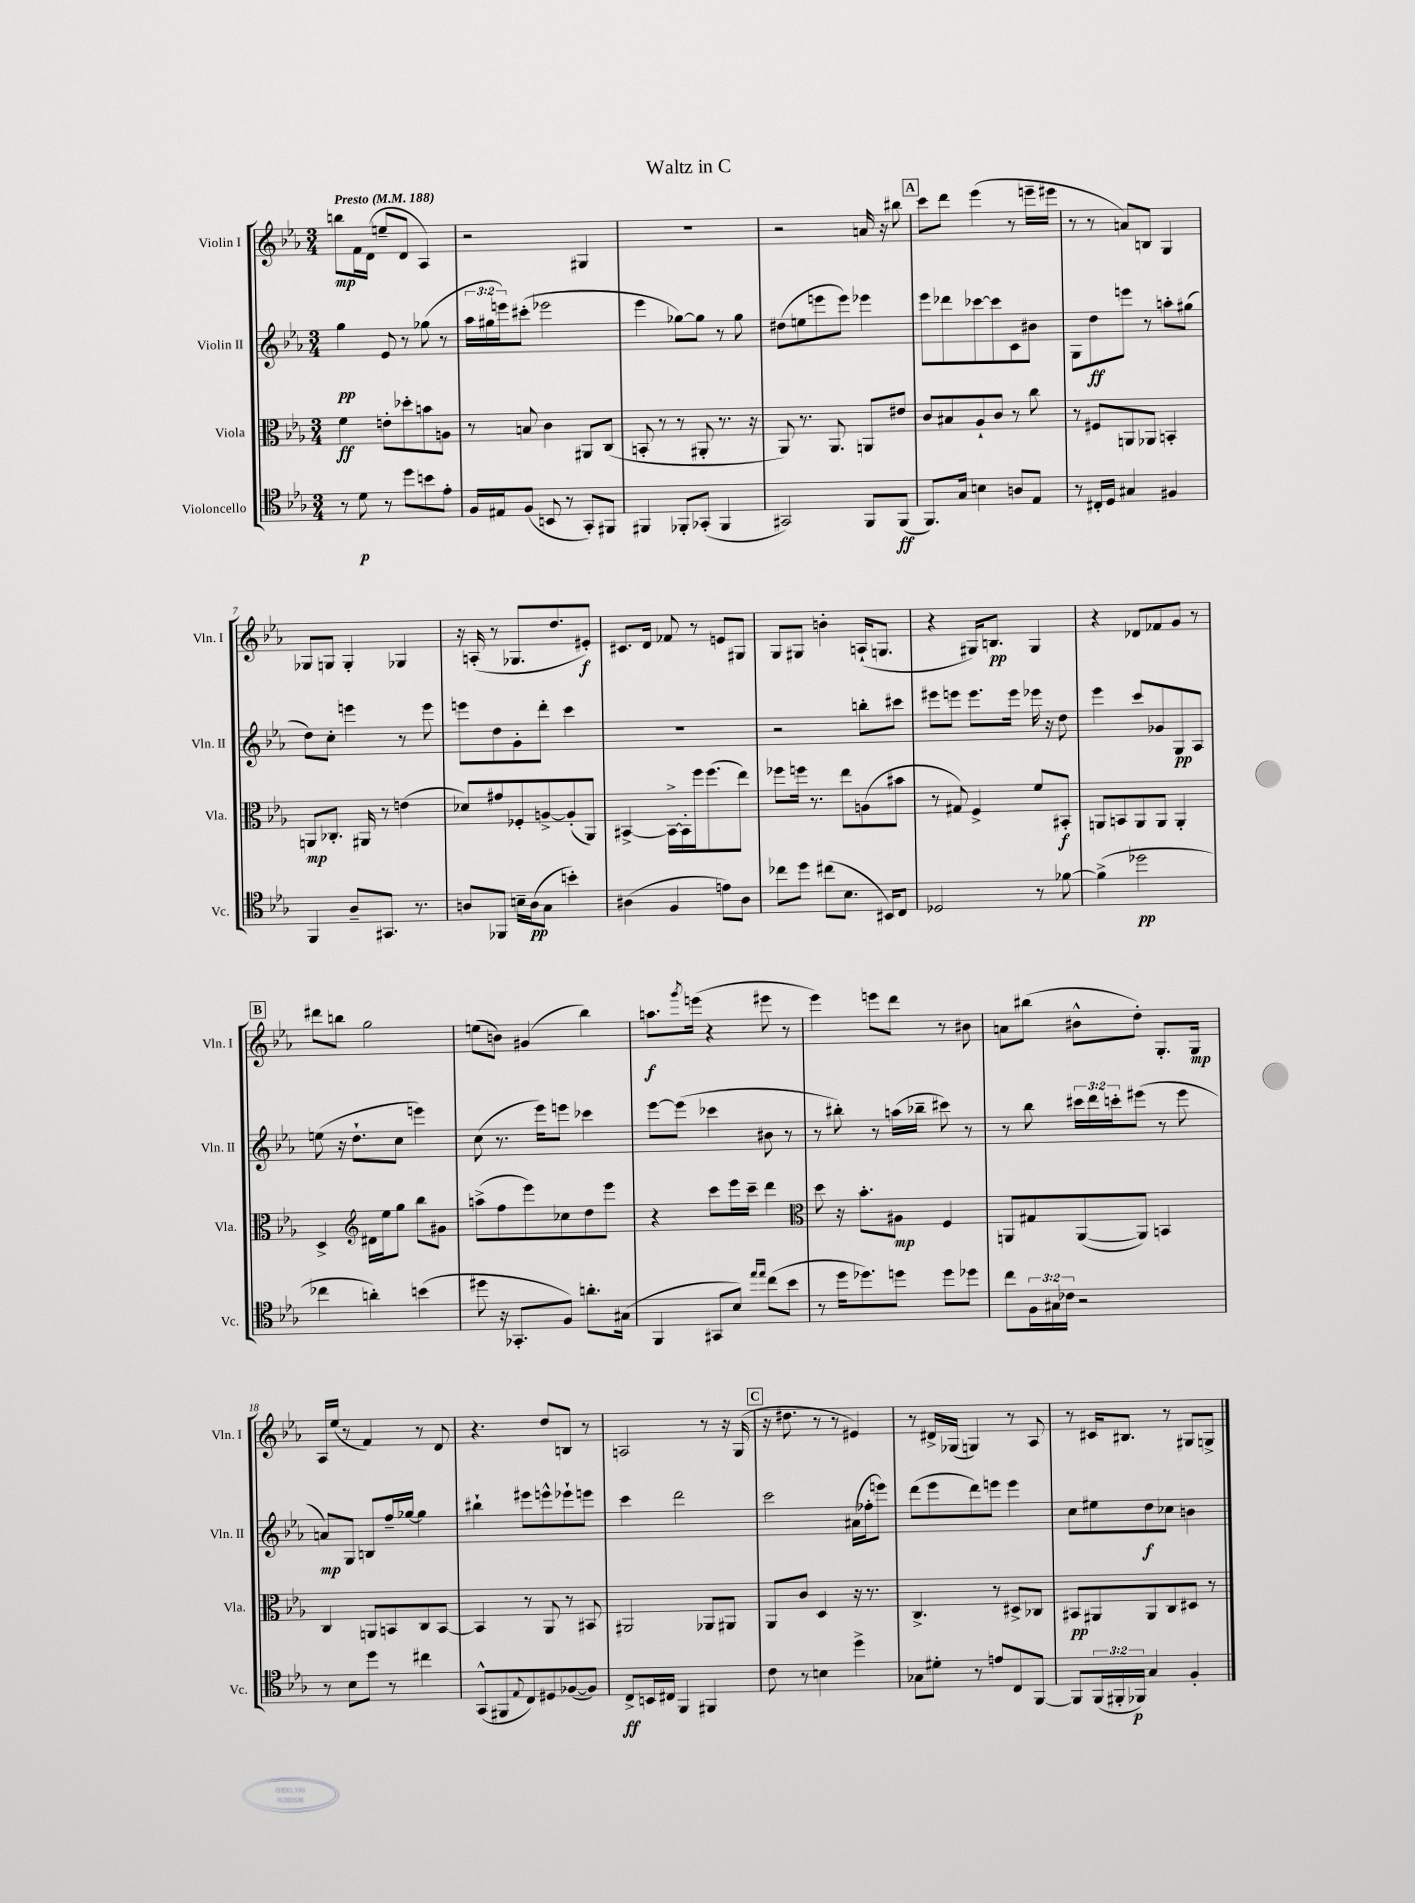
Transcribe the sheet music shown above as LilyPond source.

\header { title = "Waltz in C" }
<<
\new StaffGroup <<
\new Staff = "s0" \with { instrumentName = "Violin I" shortInstrumentName = "Vln. I" } {
    \clef treble \key ees \major \numericTimeSignature \time 3/4 \tempo "Presto" 4 = 188
    b''8\mp f'16 d'16( e''8-- d'8 aes4) |
    r2 gis4 |
    R2. |
    r2 a'16 r16 bis''8 |
    \mark \markup { \box "A" } c'''8 d'''8 ees'''4( r8 e'''16-- eis'''16 |
    r8 r8 a'8) b8 g4 |
    ges8 g8 g4-. ges4 |
    r16 a16-.( r8 ges8. d''8. eis'8-.\f) |
    cis'8. d'16 fes'8 r8 e'8 gis8 |
    g8 gis8 b'4-. a16-!( g8. |
    r4 gis16) b8.\pp gis4 |
    r4 des'8 fes'8 g'8 r8 |
    \mark \markup { \box "B" } dis'''8 b''8 g''2 |
    e''8( b'8) gis'4( bes''4) |
    a''8.\f \acciaccatura { g'''8 } e'''16( r4 eis'''8 r8 |
    ees'''4) e'''8 d'''8 r8 bis'8 |
    a'8 bis''8( bis'8-^ d''8-.) g8.-. g16\mp |
    aes16 ees''16( r8 f'4) r8 d'8 |
    r4. d''8 b8 r8 |
    a2 r8 r16 g16( |
    \mark \markup { \box "C" } r16 dis''8. r8 r8 eis'4) |
    r8 dis'16-> ges16( g4) r8 aes8 |
    r8 cis'16 bis8. r8 gis8 g8-> \bar "|." |
}
\new Staff = "s1" \with { instrumentName = "Violin II" shortInstrumentName = "Vln. II" } {
    \clef treble \key ees \major \numericTimeSignature \time 3/4 \override Staff.TupletNumber.text = #tuplet-number::calc-fraction-text
    g''4\pp ees'8 r8 ges''8( r8 |
    \tuplet 3/2 { aes''16 gis''16 e'''16) } cis'''8-.( ees'''2 |
    ees'''4 ges''8~) ges''8 r8 ges''8 |
    dis''8( e''8 e'''8 e'''8) ees'''4 |
    \mark \markup { \box "A" } ees'''8 des'''8 ces'''8~ ces'''8 c'8 bis'8 |
    g8 d''8\ff e'''8 r8 a''8-. gis''8( |
    d''8) c''8-. e'''4 r8 e'''8 |
    e'''8 d''8 g'8-. d'''8-. c'''4 |
    R2. |
    r2 b''8-. cis'''8 |
    eis'''8 e'''8 e'''8. e'''16 ees'''16 r16 d''8 |
    ees'''4 c'''8 ges'8 g8\pp aes8 |
    \mark \markup { \box "B" } e''8( r16 d''8.-! c''8 e'''4) |
    c''8( r8. ees'''16) e'''8 ces'''4 |
    ees'''8~ ees'''8( ces'''4 bis'8 r8 |
    r8 bis''8-.) r8 a''16( bes''16-- cis'''8) r8 |
    r8 bes''8 \tuplet 3/2 { cis'''16 d'''16 c'''16-. } eis'''8( r8 eis'''8 |
    a'8\mp) g8 b8 f''16-- ges''16~ ges''4 |
    bis''4-! eis'''8 e'''8-^ ees'''8-! e'''8 |
    c'''4 d'''2 |
    \mark \markup { \box "C" } c'''2 ais'16( fes''16-. e'''8) |
    d'''8( ees'''8 d'''8) e'''8 e'''4 |
    c''8 eis''8 d''8\f ces''8 b'4 \bar "|." |
}
\new Staff = "s2" \with { instrumentName = "Viola" shortInstrumentName = "Vla." } {
    \clef alto \key ees \major \numericTimeSignature \time 3/4
    f'4\ff e'8-. des''8-. b'8 a8 |
    r8 b8 c'4 ais,8 c8( |
    b,8-. r8 r8 ais,8-. r8. r16 |
    aes,8) r8. aes,8. a,8 eis'8 |
    \mark \markup { \box "A" } c'8 bis8 aes8-! c'8 r8 c''8 |
    r8 fis8 a,8 aes,8 b,4-. |
    a,8\mp ces8.-. ais,16 r8 e'4( |
    des'8) gis'8 fes8-. a8~-> a8-.( aes,8) |
    bis,4~-> bis,16~-> bis,16-. f''16 f''8.( ees''8) |
    fes''8 f''16 r8. ees''8 a8( bis'8 |
    r8 gis8) f4-> f'8 bis,8-.\f |
    a,8 b,8 a,8 a,8 a,4-. |
    \mark \markup { \box "B" } d4-> \clef treble dis'16 ees''16 g''8 bes''8 gis'8 |
    a''8->( f''8 ees'''8) ces''8 d''8 ees'''8 |
    r4 c'''8 ees'''16 c'''16-- d'''4 |
    \clef alto d''8 r16 bes'8.-. ais8\mp f4 |
    a,8 gis8 a,8~( a,8) b,4 |
    c4 a,8 b,8 c8 b,8~ |
    b,4 r8 aes,8 r8 bis,8 |
    ais,2 aes,8 ais,8 |
    \mark \markup { \box "C" } aes,8 c'8 d4 r16 r8. |
    c4.-> r8 dis8-> ces8 |
    bis,8\pp ais,8 ais,8 c8 dis8 r8 \bar "|." |
}
\new Staff = "s3" \with { instrumentName = "Violoncello" shortInstrumentName = "Vc." } {
    \clef tenor \key ees \major \numericTimeSignature \time 3/4 \override Staff.TupletNumber.text = #tuplet-number::calc-fraction-text
    r8 d'8\p r8 d''8 b'8 ees'8-. |
    f16 eis16 f8( b,8 r8 g,8-.) fis,8 |
    fis,4 fes,8-. ges,8-.( fes,4 |
    gis,2) f,8 f,8\ff( |
    \mark \markup { \box "A" } f,8.) g16 b4 a8 ees8 |
    r8 cis16-. d16 gis4 fis4 |
    f,4 aes8-- gis,8. r8. |
    a8 fes,8 b16-- a16\pp( g8 b'4-.) |
    ais4( f4 e'8) ais8 |
    ces''8 d''8 cis''8( bes8. bis,16) c8 |
    des2 r8 fes'8~ |
    fes'4->( des''2\pp |
    \mark \markup { \box "B" } ces''4 a'4-.) b'4( |
    dis''8 r16 ges,8.-. f8) a'8.-. gis16( |
    f,4 gis,8 bes8) \grace { ees''16 ees''16 } c''8( bes'8 |
    r8 d''16 des''8.) d''8 d''8 des''8 |
    c''8 \tuplet 3/2 { f16 gis16 ces'16 } r2 |
    r8 bes8 d''8 r8 cis''4 |
    g,8-^( fis,8 \appoggiatura { ees8 } c8) dis8 fes8~( fes8) |
    c8->\ff b,16 cis16 f,4 fis,4 |
    \mark \markup { \box "C" } c'8 r8 b4 d''4-> |
    ges8 dis'8-. r8 e'8 c8 f,8~ |
    f,8 \tuplet 3/2 { f,16( fis,16-. fes,16\p) } g4 f4-. \bar "|." |
}
>>
>>
